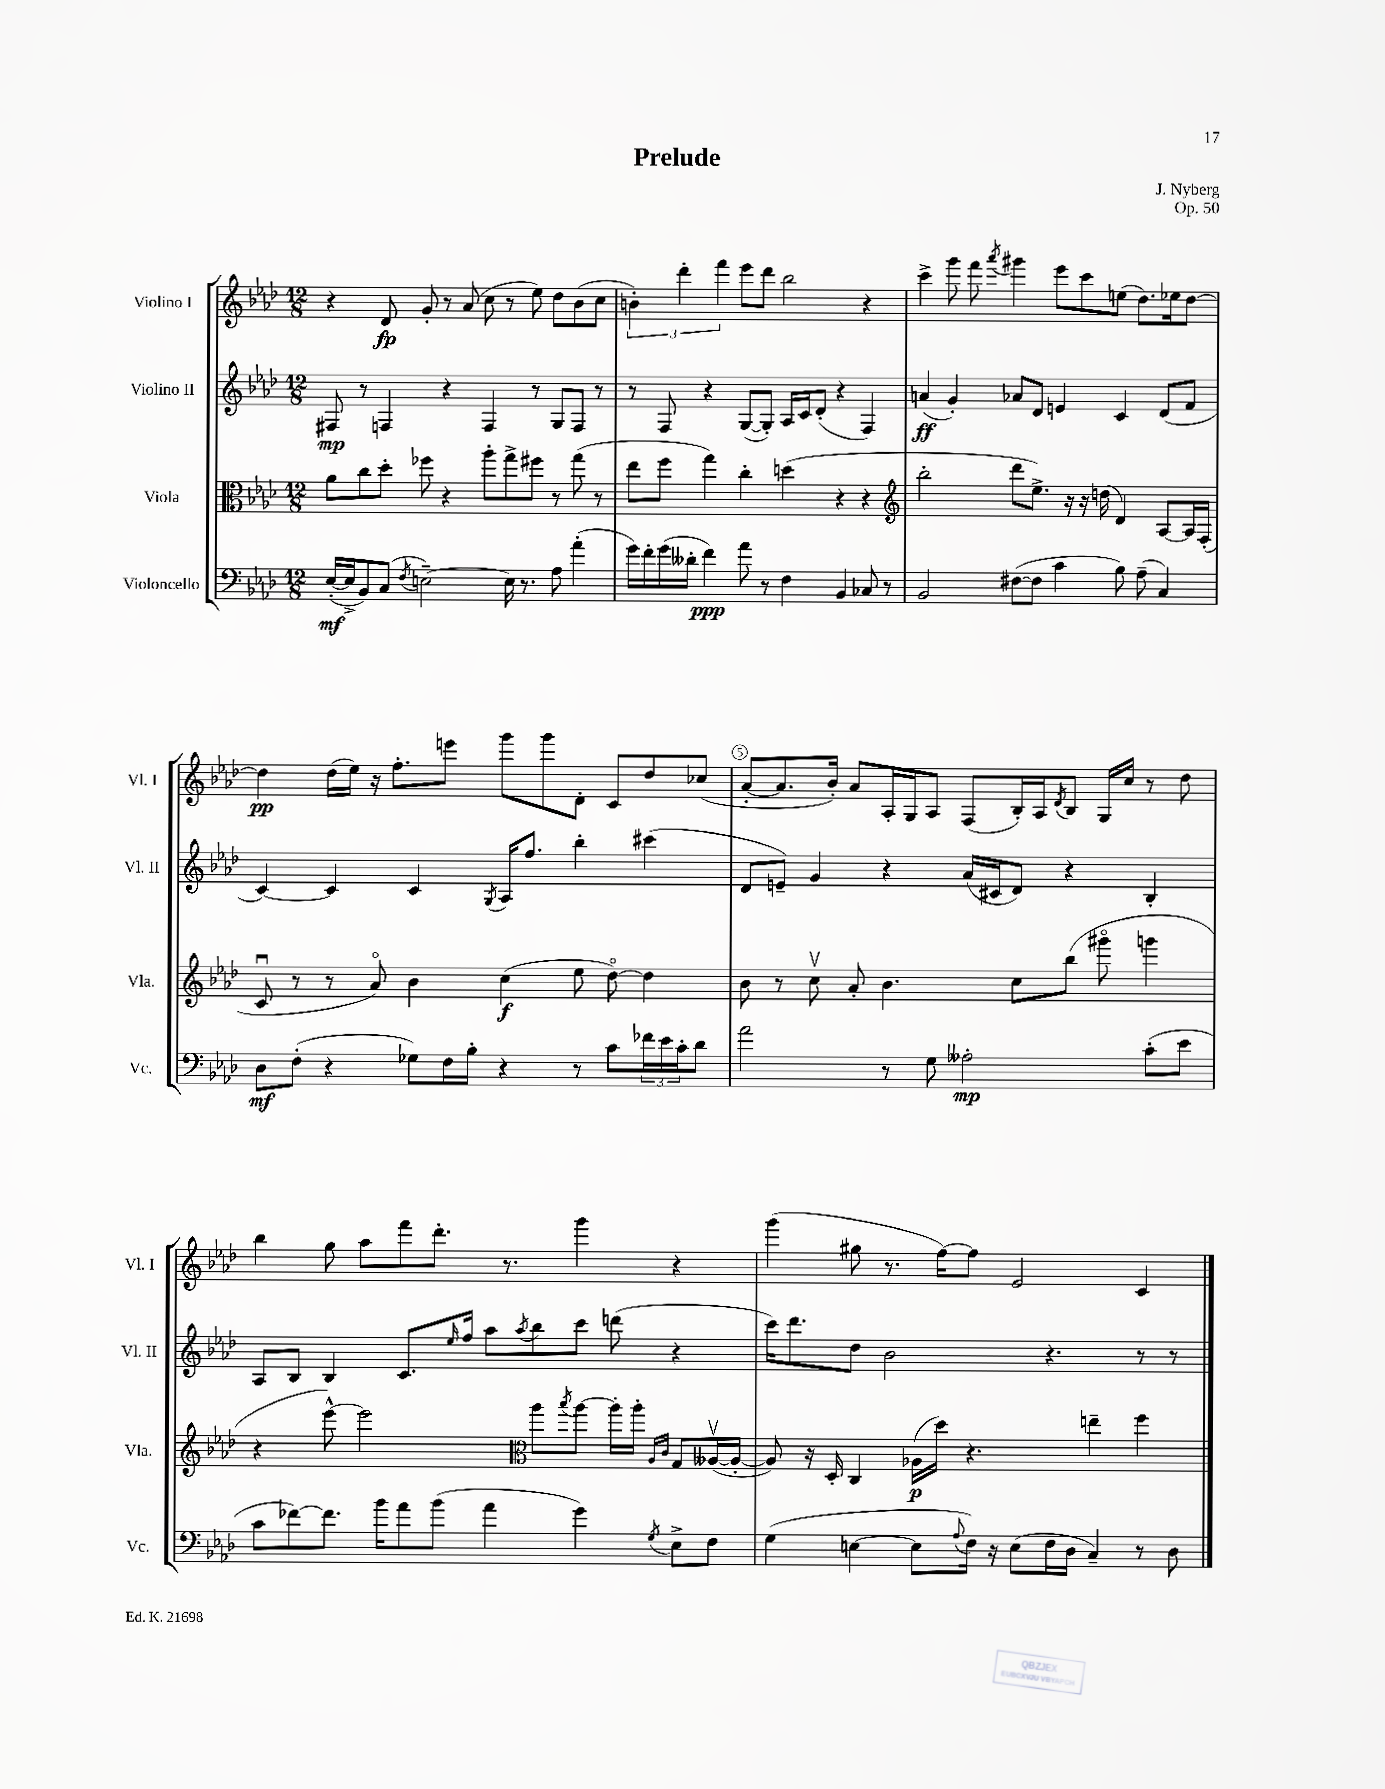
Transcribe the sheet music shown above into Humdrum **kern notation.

**kern	**dynam	**kern	**dynam	**kern	**dynam	**kern	**dynam
*part4	*part4	*part3	*part3	*part2	*part2	*part1	*part1
*staff4	*staff4	*staff3	*staff3	*staff2	*staff2	*staff1	*staff1
*I"Violoncello	*	*I"Viola	*	*I"Violino II	*	*I"Violino I	*
*I'Vc.	*	*I'Vla.	*	*I'Vl. II	*	*I'Vl. I	*
*clefF4	*	*clefC3	*	*clefG2	*	*clefG2	*
*k[b-e-a-d-]	*	*k[b-e-a-d-]	*	*k[b-e-a-d-]	*	*k[b-e-a-d-]	*
*M12/8	*	*M12/8	*	*M12/8	*	*M12/8	*
=1	=1	=1	=1	=1	=1	=1	=1
([16E-'/LL	mf	8a-\L	.	8F#X/	mp	4r	.
16E-^/J]	.	.	.	.	.	.	.
8BB-/)	.	8cc\	.	8r	.	.	.
(8C/J	.	8dd-'\J	.	4Fn/	.	8d-/	fp
8qF/	.	.	.	.	.	.	.
[2En~\)	.	8ff-X\	.	.	.	8g'/	.
.	.	4r	.	4r	.	8r	.
.	.	.	.	.	.	(8a-/	.
.	.	8aa-'\L	.	4F/	.	8cc\	.
16E\]	.	8gg^\	.	.	.	8r	.
8.r	.	.	.	.	.	.	.
.	.	8ff#X\J	.	8r	.	8ee-\)	.
8A-\	.	8r	.	8G/L	.	8dd-\L	.
(4a-'\	.	(8gg\	.	8F/J	.	(8b-\	.
.	.	8r	.	8r	.	8cc\J	.
=2	=2	=2	=2	=2	=2	=2	=2
16g\LL)	.	8ee-\L	.	8r	.	6bn'\)	.
16f'\	.	.	.	.	.	.	.
(16g\	.	8ff\J	.	8F/	.	.	.
.	.	.	.	.	.	6ddd-'\	.
16d--X'\JJ	.	.	.	.	.	.	.
4f\)	ppp	4gg\)	.	4r	.	.	.
.	.	.	.	.	.	6fff\	.
8a-\	.	4cc'\	.	([8G/L	.	8eee-\L	.
8r	.	.	.	8G'/J])	.	8ddd-\J	.
4F\	.	(4ddn\	.	16A-/LL	.	2bb-\	.
.	.	.	.	16c/J	.	.	.
.	.	.	.	(8d-'/J	.	.	.
4BB-/	.	4r	.	4r	.	.	.
8C-X/	.	4r	.	4F/)	.	4r	.
8r	.	.	.	.	.	.	.
=3	=3	=3	=3	=3	=3	=3	=3
*	*	*clefG2	*	*	*	*	*
2BB-/	.	2bb-'\	.	(4an/	ff	4ccc^\	.
.	.	.	.	4g'/)	.	8ggg\	.
.	.	.	.	.	.	8fff\	.
.	.	.	.	.	.	8qaaa-/	.
([8F#X\L	.	8ddd-\L	.	8a-X/L	.	4ggg#X\	.
8F#\J]	.	8.ee-^\J)	.	8d-/J	.	.	.
4c\	.	.	.	4en/	.	8eee-\L	.
.	.	16r	.	.	.	.	.
.	.	16r	.	.	.	8ccc\	.
.	.	(16ddn\	.	.	.	.	.
8B-\)	.	4d-/)	.	4c/	.	(8een\J	.
(8A-~\	.	.	.	.	.	8.dd-\L)	.
4C/)	.	[8A-/L	.	(8d-/L	.	.	.
.	.	.	.	.	.	16ee-X\k	.
.	.	16A-/L]	.	8f/J	.	[8dd-\J	.
.	.	(16F'/JJ	.	.	.	.	.
!!LO:LB:g=z
=4	=4	=4	=4	=4	=4	=4	=4
8D-\L	mf	8cu/	.	[4c/)	.	4dd-\]	pp
(8F'\J	.	8r	.	.	.	.	.
4r	.	8r	.	4c/]	.	(16dd-\LL	.
.	.	.	.	.	.	16ee-\JJ)	.
.	.	8a-/)	.	.	.	16r	.
.	.	.	.	.	.	8.ff'\L	.
8G-X\L)	.	4b-\	.	4c/	.	.	.
16F\L	.	.	.	.	.	8eeen\J	.
16B-'\JJ	.	.	.	.	.	.	.
.	.	.	.	8qG/	.	.	.
4r	.	(4cc\	f	16A-/KL	.	8ggg\L	.
.	.	.	.	8.ff/J	.	.	.
.	.	.	.	.	.	8ggg\	.
8r	.	8ee-\	.	4bb-'\	.	8d-'\J	.
8c\L	.	[8dd-\)	.	.	.	8c/L	.
24f-X\L	.	4dd-\]	.	(4ccc#X\	.	8dd-/	.
24e-\	.	.	.	.	.	.	.
24c'\J	.	.	.	.	.	.	.
8d-\J	.	.	.	.	.	(8cc-X/J	.
=5	=5	=5	=5	=5	=5	=5	=5
2a-\	.	8b-\	.	8d-/L	.	[8a-'/L	.
.	.	8r	.	8en~/J)	.	8.a-/]	.
.	.	8ccv\	.	4g/	.	.	.
.	.	.	.	.	.	16b-'/Jk)	.
.	.	8a-'/	.	.	.	8a-/L	.
8r	.	4.b-\	.	4r	.	16A-'/L	.
.	.	.	.	.	.	16G/J	.
8G\	.	.	.	.	.	8A-/J	.
2A--X'\	mp	.	.	(16a-/LL	.	(8F/L	.
.	.	.	.	16c#X/J	.	.	.
.	.	8cc\L	.	8d-/J)	.	16B-'/L)	.
.	.	.	.	.	.	16A-/J	.
.	.	.	.	.	.	8qd-/	.
.	.	(8bb-\J	.	4r	.	8B-/J	.
.	.	8ggg#X\	.	.	.	16G/LL	.
.	.	.	.	.	.	16cc/JJ	.
(8c'\L	.	4gggn\	.	4B-'/	.	8r	.
8e-\J	.	.	.	.	.	8dd-\	.
!!LO:LB:g=z
=6	=6	=6	=6	=6	=6	=6	=6
8c\L	.	4r	.	8A-/L	.	4bb-\	.
[8f-X\)	.	.	.	8B-/J	.	.	.
8.f-\J]	.	[8eee-^^\)	.	4B-/	.	8gg\	.
.	.	2eee-\]	.	.	.	8aa-\L	.
16b-\KL	.	.	.	.	.	.	.
8a-\	.	.	.	8.c/L	.	8fff\	.
(8b-\J	.	.	.	.	.	8.ddd-'\J	.
.	.	.	.	16qqee-/	.	.	.
.	.	.	.	16ff/Jk	.	.	.
4a-\	.	.	.	8aa-\L	.	.	.
.	.	.	.	.	.	8.r	.
*	*	*clefC3	*	*	*	*	*
.	.	.	.	8qaa-/	.	.	.
.	.	8aa-\L	.	8bb-\	.	.	.
.	.	8qbb-/	.	.	.	.	.
4g\)	.	[8aa-\J	.	8ccc\J	.	4ggg\	.
.	.	16aa-'\LL]	.	(8dddn\	.	.	.
.	.	16aa-'\JJ	.	.	.	.	.
.	.	16qqA-/LL	.	.	.	.	.
8qG/	.	16qqc/JJ	.	.	.	.	.
8E-^\L	.	8G/L	.	4r	.	4r	.
8F\J	.	([16A--Xv/L	.	.	.	.	.
.	.	16A--'/JJ_	.	.	.	.	.
=7	=7	=7	=7	=7	=7	=7	=7
(4G\	.	8A--/])	.	16ccc\KL)	.	(4ggg\	.
.	.	.	.	8.ddd-\	.	.	.
.	.	16r	.	.	.	.	.
.	.	16D-'/	.	.	.	.	.
[4En\	.	4C/	.	8dd-\J	.	8gg#X\	.
.	.	.	.	2b-\	.	8.r	.
8E\L]	.	(16A-X\LL	p	.	.	.	.
.	.	16dd-\JJ)	.	.	.	[16ff\KL)	.
8qqA-/	.	.	.	.	.	.	.
16F\Jk)	.	4.r	.	.	.	8ff\J]	.
16r	.	.	.	.	.	.	.
(8E\L	.	.	.	.	.	2e-/	.
16F\L	.	.	.	4.r	.	.	.
16D-\JJ	.	.	.	.	.	.	.
4C~/)	.	4een~\	.	.	.	.	.
8r	.	4ff\	.	8r	.	4c/	.
8D-\	.	.	.	8r	.	.	.
==	==	==	==	==	==	==	==
*-	*-	*-	*-	*-	*-	*-	*-
